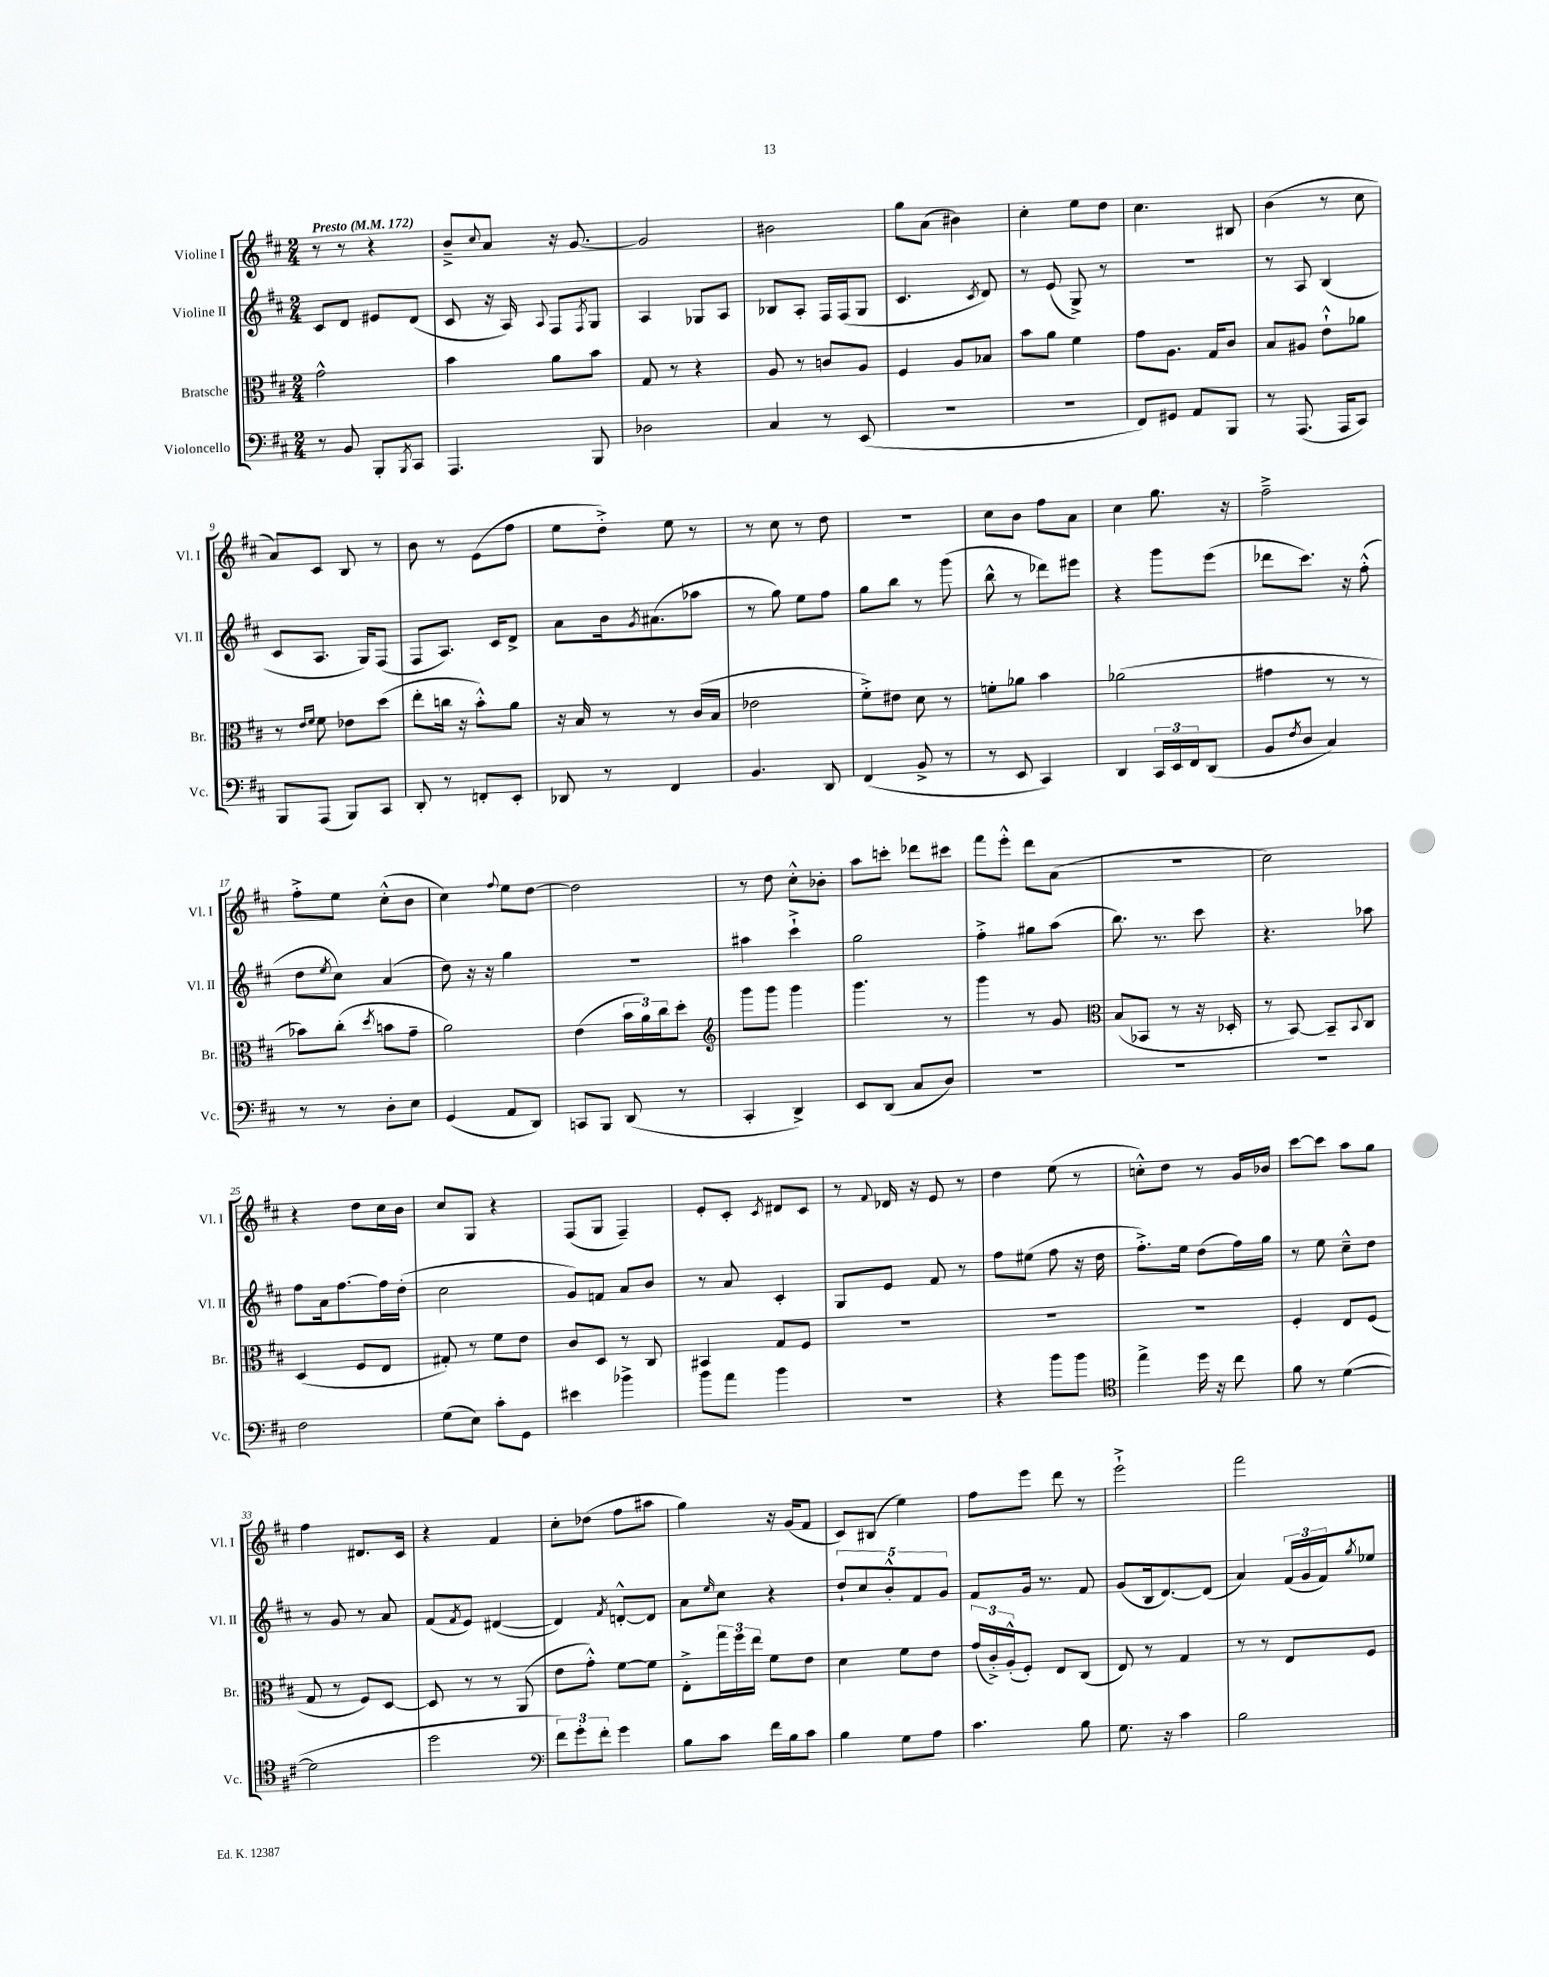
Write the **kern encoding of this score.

**kern	**kern	**kern	**kern
*staff4	*staff3	*staff2	*staff1
*clefF4	*clefC3	*clefG2	*clefG2
*k[f#c#]	*k[f#c#]	*k[f#c#]	*k[f#c#]
*M2/4	*M2/4	*M2/4	*M2/4
*MM172	*MM172	*MM172	*MM172
8r	2g^^	8c#	8r
8BB	.	8d	8r
8BBB'	.	8e#	4r
8qBBB	.	.	.
8CC#	.	(8d	.
=	=	=	=
4.AAA	4b	8c#	8b~^
.	.	.	8qqcc#
.	.	16r	8a
.	.	16A)	.
.	.	8qqA	.
.	8a	8F#	16r
.	.	.	[8.g
.	.	8qF#	.
8BBB	8b	8G	.
=	=	=	=
2D-	8G	4A	2g]
.	8r	.	.
.	4r	8G-	.
.	.	8A	.
=	=	=	=
4C#	8A	8B-	2b#
.	8r	8A'	.
8r	8c	16F#	.
.	.	(16F#	.
(8EE	8A	8G	.
=	=	=	=
2r	4F#	4.c#	8gg
.	.	.	(8a
.	8A	.	4b#)
.	.	8qc#	.
.	8B-	8d)	.
=	=	=	=
2r	8b	8r	4cc#'
.	8a	(8e	.
.	4f#	8G^)	8ee
.	.	8r	8dd
=	=	=	=
8FF#)	8g	2r	4.cc#
8GG#	8.A	.	.
8AA	.	.	.
.	16G	.	.
8BBB	8c#	.	8B#
=	=	=	=
8r	8B	8r	(4b
(8.AAA	8A#	8A	.
.	8e`^^	(4B	8r
16AAA	.	.	.
8CC#)	8a-	.	8cc#
=	=	=	=
8BBB	8r	8c#	8a)
.	16qqe	.	.
.	16qqf#	.	.
(8AAA	8f#	8.A	8c#
8BBB)	8e-	.	8B
.	.	16G)	.
8CC#	(8dd	(8F#	8r
=	=	=	=
8DD'	8ee'	8F#	8b
8r	16cc	8.A)	8r
.	16r	.	.
8FF'	8b'^^)	.	(8e
.	.	16c#	.
8EE'	8a	8d^	8ff#
=	=	=	=
8DD-	16r	8a	8ee
.	16B	.	.
8r	8r	16b	8dd'^)
.	.	8qg	.
.	.	(8.a#	.
4FF#	8r	.	8ee
.	(16c#	8aa-	8r
.	16B	.	.
=	=	=	=
4.BB	2e-	8r	8r
.	.	8gg)	8cc#
.	.	8ee	8r
8DD	.	8ff#	8dd
=	=	=	=
(4FF#	8f#'^)	8gg	2r
.	8e#	8bb	.
8BB^	8d	8r	.
8r	8r	(8ggg	.
=	=	=	=
8r	8f'	8bb^^	8cc#
8EE	8a-	8r	8b
4CC#)	4b	8ddd-)	8ff#
.	.	8eee#	8a
=	=	=	=
4DD	(2a-	4r	4cc#
24CC#	.	8ggg	8.gg
24EE	.	.	.
24FF#	.	.	.
(8DD	.	(8eee	.
.	.	.	16r
=	=	=	=
8BB	4g#	8ddd-	2ff#~^
8qF#	.	.	.
8D	.	8.ccc#)	.
4C#)	8r	.	.
.	.	16r	.
.	8r	(8ff#'^^	.
=	=	=	=
8r	8b-)	8dd	8ff#'^
.	.	8qee	.
8r	(8cc#'	8cc#)	8ee
.	8qdd	.	.
8D'	8b	(4a	(8cc#'^^
8E	8g~	.	8b
=	=	=	=
(4GG	2a)	8dd)	4cc#)
.	.	16r	.
.	.	16r	.
.	.	.	8qqff#
8AA	.	4gg	8ee
8DD)	.	.	[8dd
=	=	=	=
8CC	(4e	2r	2dd]
8BBB	.	.	.
(8DD	24b	.	.
.	24a)	.	.
.	24cc#	.	.
8r	8dd'	.	.
=	=	=	=
*	*clefG2	*	*
4CC#'	8ggg	4aa#	8r
.	8ggg	.	8dd
4DD^)	4ggg	4ccc#`^	8cc#'^^
.	.	.	8b-'
=	=	=	=
8EE	4.ggg	2gg	8aa
(8DD	.	.	8ccc'
8C#	.	.	8ddd-
8D)	8r	.	8ccc#
=	=	=	=
2r	4ggg	4ff#'^	8fff#
.	.	.	8eee'^^
.	8r	8gg#	8ddd
.	8g	(8aa	(8a
=	=	=	=
*	*clefC3	*	*
2r	(8B	8.bb)	2r
.	8BB-	.	.
.	.	8.r	.
.	8r	.	.
.	16r	8ccc#	.
.	16D-'	.	.
=	=	=	=
2r	8r	4.r	2cc#)
.	[8BB)	.	.
.	8BB~]	.	.
.	8qqBB	.	.
.	8C#	8aa-	.
=	=	=	=
2F#	(4D	8ff#	4r
.	.	16a	.
.	.	[8.ff#	.
.	8F#	.	8dd
.	8E	16ff#]	16cc#
.	.	(16dd'	16b
=	=	=	=
(8G	8G#')	2cc#	8cc#
8E)	8r	.	8G
8c#'	8f#	.	4r
8GG	8e	.	.
=	=	=	=
4e#	8c#	8g)	(8F#
.	8D	8f	8G
4b-^	8r	8a	4F#~)
.	8C#	8b	.
=	=	=	=
8b	4BB#	8r	8e'
8a	.	8a	8c#'
.	.	.	8qc#
4b	8G	4c#'	8d#
.	8F#	.	8c#
=	=	=	=
2r	2r	8G	8r
.	.	.	8qqf#
.	.	8e	16d-
.	.	.	16r
.	.	8f#	8e
.	.	8r	8r
=	=	=	=
4r	2r	8ff#	4dd
.	.	(8ee#	.
8b	.	8ff#	(8ee
8b	.	16r	8r
.	.	16dd	.
=	=	=	=
*clefC4	*	*	*
4ee^	2r	8.ff#'^)	8cc'^^)
.	.	.	8dd
.	.	16ee	.
16dd	.	(8dd	8r
16r	.	.	.
8cc#	.	16ff#)	16g
.	.	16gg	16b-
=	=	=	=
8f#	4F#'	8r	[8ccc#
8r	.	8ee	8ccc#]
([4d	8E	8cc#~^^	8aa
.	(8F#	8dd	8gg
=	=	=	=
2d]	8G	8r	4ff#
.	8r	8g	.
.	8F#)	8r	8.d#
.	[8D	8a	.
.	.	.	16c#
=	=	=	=
2dd	8D]	(8f#	4r
.	.	8qf#	.
.	8r	8e)	.
.	8r	([4d#	4f#
.	(8AA	.	.
=	=	=	=
*clefF4	*	*	*
12f#)	8e	4d#])	8cc#'
12g'	.	.	.
.	8g'^^)	.	(8dd-
12f#'	.	.	.
.	.	8qf#	.
4g	[8f#	[8d'^^	8ff#
.	8f#]	8d]	8aa#
=	=	=	=
8B	8E'^	8a	4gg)
.	.	16qqee	.
8c#	24gg	8cc#	.
.	24ff#	.	.
.	24ee	.	.
16f#	8f#	4r	16r
16B	.	.	(16g
8c#	8e	.	8f#
=	=	=	=
4B	4d	10dd`	8c#)
.	.	10cc#	.
.	.	.	(8B#
.	.	10b'^^	.
8G	8f#	.	4ee)
.	.	10f#	.
8A	8e	.	.
.	.	10g	.
=	=	=	=
4.c#	(24g	8f#	8ff#
.	24c#'^)	.	.
.	(24A'^^	.	.
.	8F#')	16g	8eee
.	.	8.r	.
.	8E	.	8ddd
8B	(8C#	8f#	8r
=	=	=	=
8.G	8E)	(8g	2eee`^
.	8r	16B	.
16r	.	[8.d)	.
4c#	4G	.	.
.	.	(8d]	.
=	=	=	=
2B	8r	4a)	2fff#
.	8r	.	.
.	8E	(24f#	.
.	.	24g	.
.	.	24f#)	.
.	.	8qgg	.
.	8F#	8ee-	.
==	==	==	==
*-	*-	*-	*-
